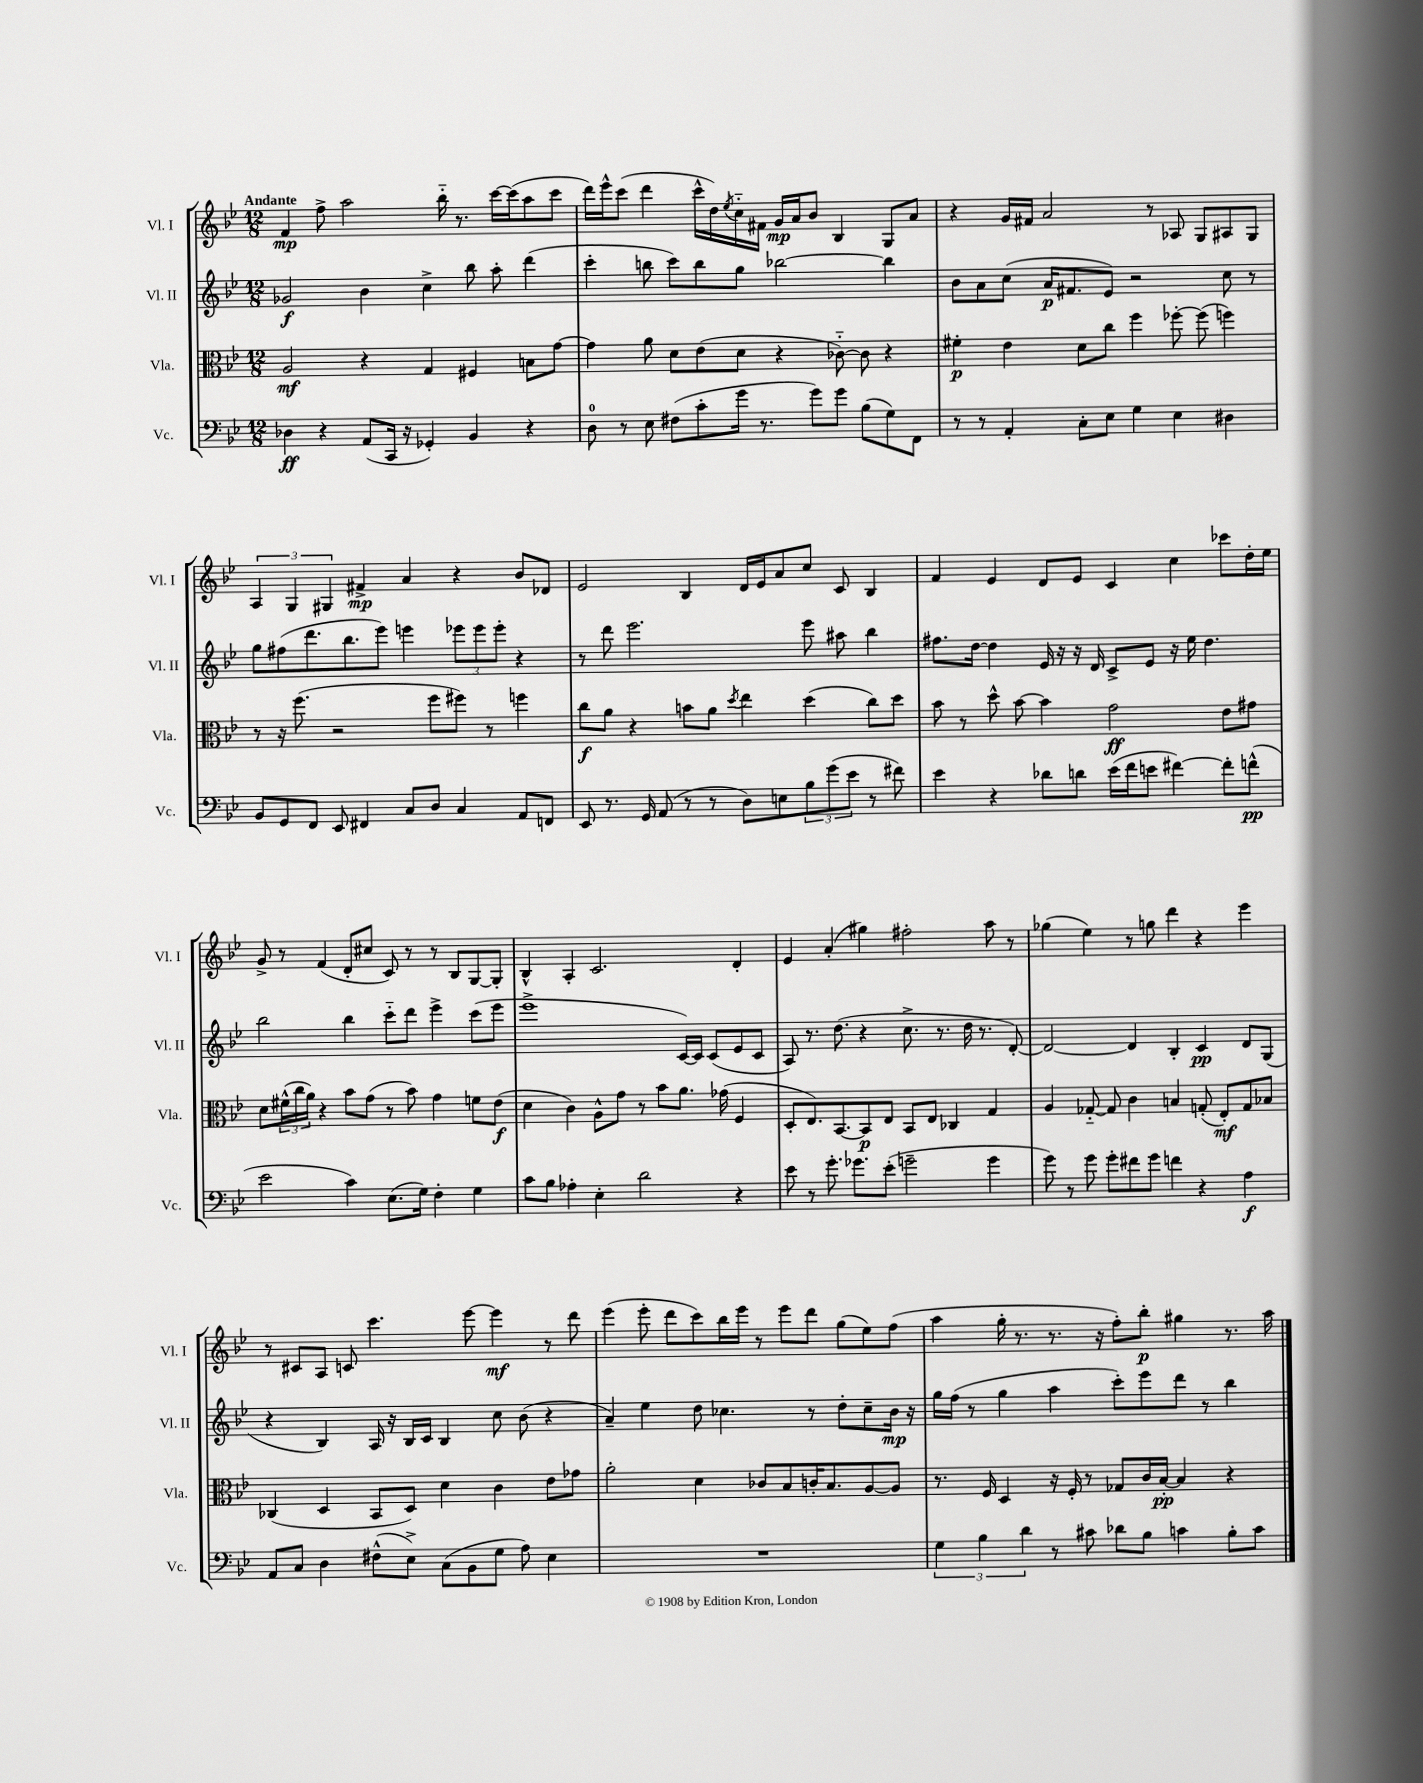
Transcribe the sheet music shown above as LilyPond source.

<<
\new StaffGroup <<
\new Staff = "s0" \with { instrumentName = "Vl. I" shortInstrumentName = "Vl. I" } {
    \clef treble \key bes \major \numericTimeSignature \time 12/8 \tempo "Andante"
    f'4\mp f''8-> a''2 bes''16-_ r8. c'''16~ c'''16( a''8 c'''8 |
    d'''16) ees'''16-^ c'''8( d'''4 c'''16-^ d''16) \acciaccatura { ees''8 } c''16-_ fis'16 g'16\mp a'16 bes'8 bes4 g8 a'8 |
    r4 g'16 fis'16 a'2 r8 aes8 g8 ais8 g8 |
    \tuplet 3/2 { a4 g4 gis4 } fis'4->\mp a'4 r4 bes'8 des'8 |
    ees'2 bes4 d'16 ees'16 a'8 c''8 c'8 bes4 |
    f'4 ees'4 d'8 ees'8 c'4 c''4 ces'''8 d''16-. ees''16 |
    g'8-> r8 f'4( d'8-. cis''8 c'8) r8 r8 bes8 g8~ g8-. |
    bes4-^ a4-. c'2. d'4-. |
    ees'4 a'4-.( gis''4) fis''2-. a''8 r8 |
    ges''4( ees''4) r8 g''8 d'''4 r4 ees'''4 |
    r8 cis'8 a8 c'8 c'''4. ees'''8~ ees'''4\mf r8 d'''8 |
    ees'''4( ees'''8-. d'''8 c'''8) bes''16 ees'''16 r8 ees'''8 d'''8 g''8( ees''8) f''8( |
    a''4 g''16-. r8. r8. r16 f''8-.) bes''8-.\p gis''4 r8. a''16 \bar "|." |
}
\new Staff = "s1" \with { instrumentName = "Vl. II" shortInstrumentName = "Vl. II" } {
    \clef treble \key bes \major \numericTimeSignature \time 12/8
    ges'2\f bes'4 c''4-> bes''8 a''8-. d'''4( |
    c'''4-. b''8 c'''8) b''8 g''8 bes''2~ bes''4 |
    bes'8 a'8 c''8( a'16\p fis'8. ees'8) r2 c''8 r8 |
    g''8 fis''8( d'''8. bes''8. ees'''8) e'''4 \tuplet 3/2 { ees'''8 ees'''8 ees'''8-. } r4 |
    r8 d'''8 ees'''2. ees'''8 ais''8 bes''4 |
    fis''8. d''16~ d''4 ees'16 r16 r16 d'16 c'8-> ees'8 r16 ees''16 d''4. |
    bes''2 bes''4 c'''8-_ d'''8 ees'''4-> c'''8( ees'''8 |
    ees'''1-> c'16~) c'16 c'8( ees'8 c'8 |
    a8) r8. d''8.( r4 c''8.-> r8. d''16 r8. d'8~-.) |
    d'2~ d'4 bes4-. c'4\pp d'8 g8( |
    r4 bes4) a16 r16 bes16 c'16 bes4 c''8 bes'8( r4 |
    a'4--) ees''4 d''8 ces''4. r8 d''8-. ces''8-- bes'16\mp r16 |
    g''16 f''16( r8 g''4 a''4 c'''8-.) ees'''8 d'''8 r8 bes''4 \bar "|." |
}
\new Staff = "s2" \with { instrumentName = "Vla." shortInstrumentName = "Vla." } {
    \clef alto \key bes \major \numericTimeSignature \time 12/8
    a2\mf r4 g4 fis4 b8 g'8~ |
    g'4 a'8 d'8 ees'8( d'8 r4 ces'8~-_) ces'8 r4 |
    fis'4-.\p ees'4 d'8 c''8 f''4 fes''8~-. fes''8( f''4) |
    r8 r16 f''8.( r2 f''8 fis''8) r8 f''4 |
    c''8\f a'8 r4 b'8 a'8 \acciaccatura { d''8 } ees''4 d''4( c''8) d''8 |
    bes'8 r8 d''8-^ bes'8~ bes'4 g'2\ff ees'8 gis'8 |
    d'8 \tuplet 3/2 { fis'16-^( c''16 a'16) } r4 bes'8 g'8( r8 bes'8) g'4 f'8 ees'8\f( |
    d'4 c'4) a8-^ g'8 r8 bes'8 a'8. ges'16( f4 |
    d8-. ees8.) bes,8.~ bes,8\p ees8 bes,8 ees8 ces4 g4 |
    a4 ges8~-_ ges8 c'4 b4 g8-.( ees8-.\mf) g8 bes8 |
    ces4( d4 bes,8 d8) d'4 c'4 ees'8 ges'8 |
    a'2-. d'4 ces'8 bes8 c'16-. bes8. a8~ a8 |
    r8. f16 d4 r16 f16-. r8 ges8 c'16 bes16~-.\pp bes4 r4 \bar "|." |
}
\new Staff = "s3" \with { instrumentName = "Vc." shortInstrumentName = "Vc." } {
    \clef bass \key bes \major \numericTimeSignature \time 12/8
    des4\ff r4 a,8( c,16 r16 ges,4-.) bes,4 r4 |
    d8-0 r8 ees8 fis8( c'8-. g'16 r8. g'8) g'8 bes8( g8) f,8 |
    r8 r8 a,4-. c8-. ees8 g4 ees4 dis4 |
    bes,8 g,8 f,8 ees,8 fis,4 c8 d8 c4 a,8 f,8 |
    ees,8 r8. g,16 a,8( r8 r8 d8) e8 \tuplet 3/2 { bes8 g'8( ees'8 } r8 fis'8) |
    ees'4 r4 des'8 d'8 ees'16( f'16 e'8 fis'4~) fis'8-. f'8-^\pp( |
    ees'2 c'4) ees8.( g16) f4-. g4 |
    c'8 bes8 aes4-. ees4-. d'2 r4 |
    ees'8 r8 g'8.-. ges'8. ees'8-.( g'2-- g'4 |
    g'8) r8 g'8 g'8-. fis'8 g'8 f'4 r4 a4\f |
    a,8 c8 d4 fis8-^( ees8->) c8( bes,8 g8 a8) ees4 |
    R1. |
    \tuplet 3/2 { g4 bes4 d'4 } r8 cis'8 des'8 bes8 c'4 bes8-. c'8 \bar "|." |
}
>>
>>
\layout { \context { \Score \remove "Bar_number_engraver" } }
